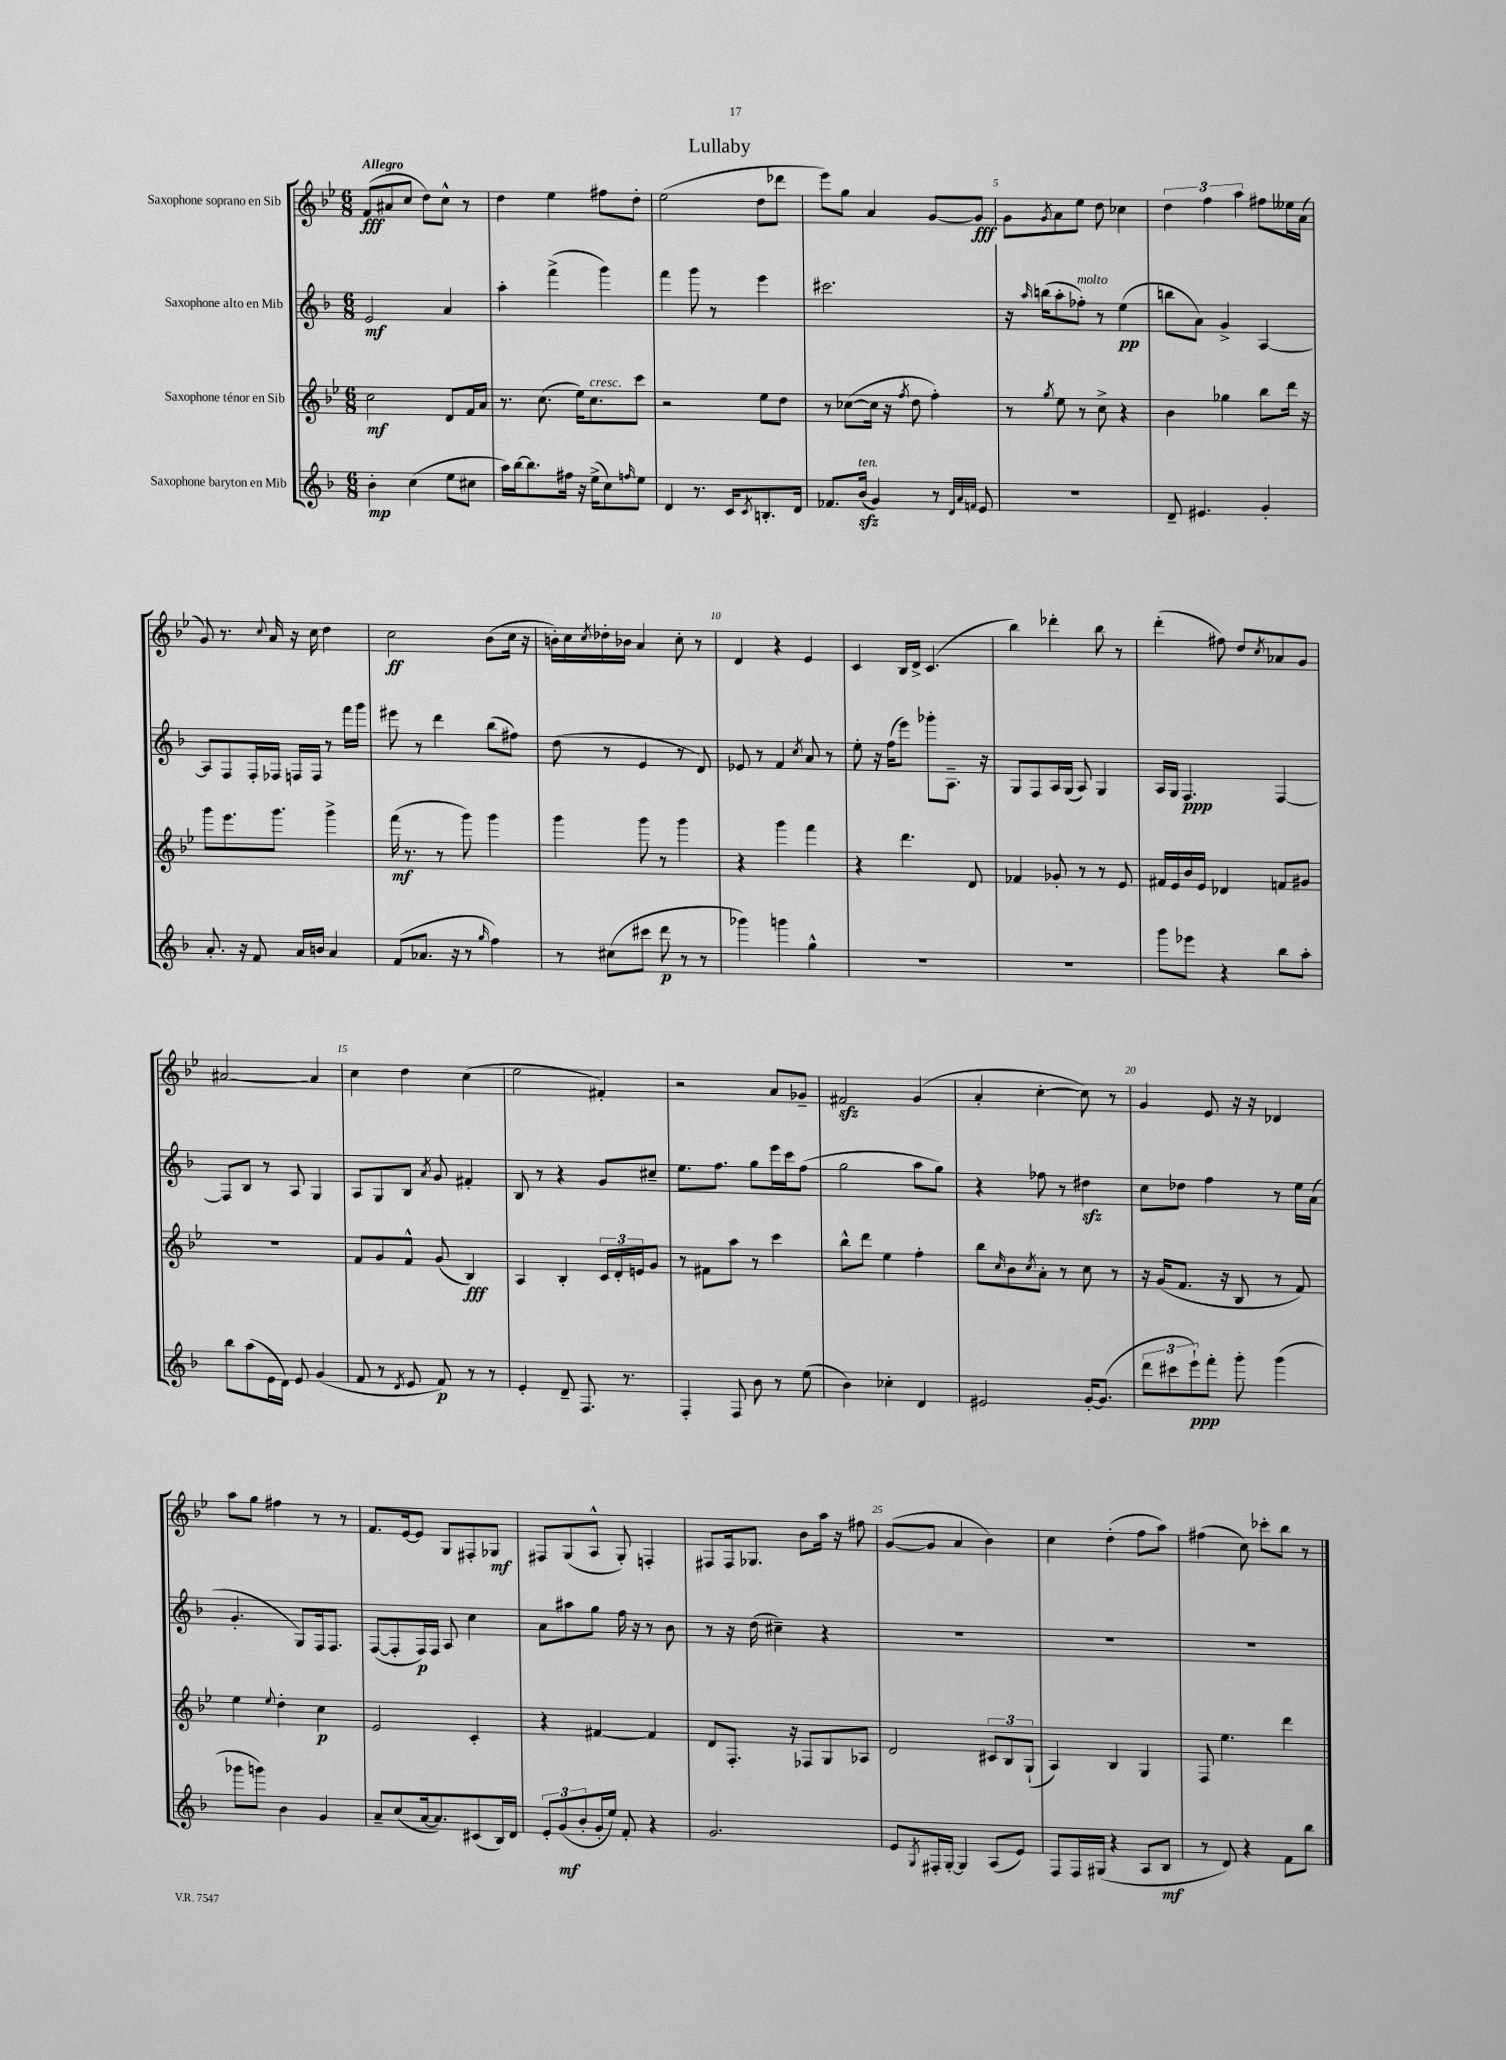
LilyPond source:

\header { title = "Lullaby" }
<<
\new StaffGroup <<
\new Staff = "s0" \with { instrumentName = "Saxophone soprano en Sib" } {
    \clef treble \key bes \major \numericTimeSignature \time 6/8 \tempo "Allegro"
    f'8\fff( ais'8 c''8 d''8) c''8-^ r8 |
    d''4 ees''4 fis''8 d''8-. |
    ees''2( d''8 des'''8 |
    ees'''8) g''8 a'4 g'8~ g'8\fff |
    g'8 \acciaccatura { g'8 } a'8 ees''8 d''8 ces''4 |
    \tuplet 3/2 { d''4 f''4 a''4 } fis''8 eeses''16 a'16( |
    g'8) r8. \appoggiatura { c''8 } a'16 r16 c''16 d''4 |
    c''2\ff bes'8( c''16 r16 |
    b'16-.) c''16 \acciaccatura { c''8 } des''16-. bes'16 a'4 c''8-. r8 |
    d'4 r4 ees'4 |
    c'4 bes16 d'16-> c'4.( |
    bes''4) des'''4-. bes''8 r8 |
    d'''4-.( fis''8) d''8 \acciaccatura { c''8 } aes'8 g'8 |
    ais'2~ ais'4 |
    c''4 d''4 c''4( |
    ees''2 fis'4-.) |
    r2 a'8 ges'8-- |
    fis'2\sfz g'4( |
    a'4-. c''4~-. c''8) r8 |
    g'4 ees'8 r16 r16 des'4 |
    a''8 g''8 fis''4 r8 r8 |
    f'8. ees'16~ ees'8 g8 fis8-. ges8\mf |
    fis8 g8( a8-^ g8-.) f4-. |
    fis8 fis16 ges8. bes'8 a''16 r16 fis''8 |
    g'8~( g'8 a'4 bes'4) |
    c''4 d''4-.( f''8 a''8) |
    fis''4( c''8) ces'''8-. bes''8 r8 \bar "|." |
}
\new Staff = "s1" \with { instrumentName = "Saxophone alto en Mib" } {
    \clef treble \key f \major \numericTimeSignature \time 6/8
    e'2\mf a'4 |
    a''4-. f'''4->( g'''4) |
    f'''4 g'''8 r8 e'''4 |
    cis'''2. |
    r16 \grace { a''16 } b''16( a''8-. fes''8-.^\markup { \italic "molto" }) r8 e''4\pp( |
    b''8 a'8) g'4-> a4~ |
    a8 f8 f16-. fes16 f16 f16 r8 f'''16 g'''16 |
    eis'''8 r8 d'''4 bes''8( fis''8) |
    d''8( r8 e'4 r8 d'8) |
    ees'8 r8 f'4 \acciaccatura { c''8 } a'8 r8 |
    e''8-. r16 f''16( e'''8) ges'''8-. a8.-- r16 |
    g8 f8 a16 g16( a8) g4 |
    a16 g16 f4.\ppp f4~ |
    f8 bes8 r8 a8 g4 |
    a8 g8 bes8 \acciaccatura { a'8 } g'8 fis'4-. |
    bes8 r8 r4 g'8 cis''8-- |
    e''8. f''8. g''8 e'''16 c'''16 f''8( |
    g''2 a''8 g''8) |
    r4 fes''8 r8 dis''4\sfz |
    c''8 des''8 f''4 r8 e''16 a'16( |
    g'4.-. g8) f16 f8. |
    f8~( f8-. f16\p) f16 a8 c''4 |
    a'8 ais''8 g''8 f''16 r16 r8 bes'8 |
    r8 r16 d''16( cis''4--) r4 |
    R2. |
    R2. |
    R2. \bar "|." |
}
\new Staff = "s2" \with { instrumentName = "Saxophone ténor en Sib" } {
    \clef treble \key bes \major \numericTimeSignature \time 6/8
    c''2\mf d'8 f'16 a'16 |
    r8. c''8.( ees''16) c''8.^\markup { \italic "cresc." } c'''8 |
    r2 ees''8 d''8 |
    r8 ces''8~( ces''16 r16 \acciaccatura { f''8 } d''8 f''4-.) |
    r8 \acciaccatura { g''8 } ees''8 r8 c''8-> r4 |
    bes'4 ges''4 bes''8 d'''16 r16 |
    g'''8 ees'''8. g'''8. g'''4-> |
    f'''16\mf( r8. r8 g'''8) g'''4 |
    g'''4 g'''8 r8 g'''4 |
    r4 g'''4 f'''4 |
    r4 d'''4. d'8 |
    fes'4 ges'8-. r8 r8 ees'8 |
    fis'16 ees'16 bes'16 ees'16 des'4 f'8 gis'8 |
    R2. |
    f'8 g'8 f'8-^ g'8( bes4\fff) |
    a4 bes4-. \tuplet 3/2 { c'16 d'16-. e'16 } g'8 |
    r8 fis'8 a''8 r8 c'''4 |
    bes''8-^ d'''8 ees''4 f''4-. |
    bes''8 \grace { c''16 } bes'8 \acciaccatura { c''8 } a'8-. r8 c''8 r8 |
    r16 g'16( f'8. r16 bes8 r8 f'8) |
    ees''4 \appoggiatura { ees''8 } d''4-. c''4\p |
    ees'2 c'4-. |
    r4 fis'4~ fis'4 |
    d'8 f8.-. r16 fes8 g8 aes8 |
    d'2 \tuplet 3/2 { cis'8 bes8 g8-!( } |
    a4) bes4 g4 |
    f8 ees''4. d'''4 \bar "|." |
}
\new Staff = "s3" \with { instrumentName = "Saxophone baryton en Mib" } {
    \clef treble \key f \major \numericTimeSignature \time 6/8
    bes'4-.\mp c''4( e''8 cis''8 |
    a''16) bes''16~ bes''8. fis''16 r16 e''16->( c''8) \grace { f''16 } e''8 |
    d'4 r8. c'16 \acciaccatura { c'8 } b8.-. d'16 |
    fes'8. bes'16\sfz^\markup { \italic "ten." }( g'4) r8 \grace { d'32 a'32 f'32 } e'8 |
    R2. |
    d'8-- eis'4. g'4-. |
    a'8.-. r16 f'8 a'16 b'16 a'4 |
    f'8( aes'8. r16 r8 \grace { g''16 } f''4) |
    r8 cis''8( cis'''8 d'''8\p r8 r8 |
    ges'''4) g'''4 g''4-^ |
    R2. |
    r2. |
    g'''8 ees'''8 r4 bes''8 a''8-. |
    bes''8 a''8( e'16 d'16) e'8 g'4( |
    f'8 r8 \acciaccatura { d'8 } e'8 f'8\p) r8 r8 |
    e'4-. d'8-- f8. r8. |
    f4-. f8 bes'8 r8 e''8( |
    bes'4) ces''4-. d'4 |
    eis'2 g'16~-. g'8.( |
    \tuplet 3/2 { d'''8 cis'''8 e'''8-!\ppp) } f'''8-. g'''8-. g'''4( |
    ges'''8 g'''8) bes'4 g'4 |
    a'8-- c''8( a'16~ a'8.) cis'8( bes16) d'16 |
    \tuplet 3/2 { e'8-. g'8\mf( bes'8-. } g'16-. e''16) f'8-. r4 |
    g'2. |
    e'8 \acciaccatura { g8 } fis16-. g16~-. g4 a8( e'8) |
    f8 f16 gis16( r4 a8 bes8\mf |
    r8 d'8) r4 f'8 bes''8 \bar "|." |
}
>>
>>
\layout { \context { \Score \override BarNumber.break-visibility = ##(#f #t #t) barNumberVisibility = #(every-nth-bar-number-visible 5) } }
